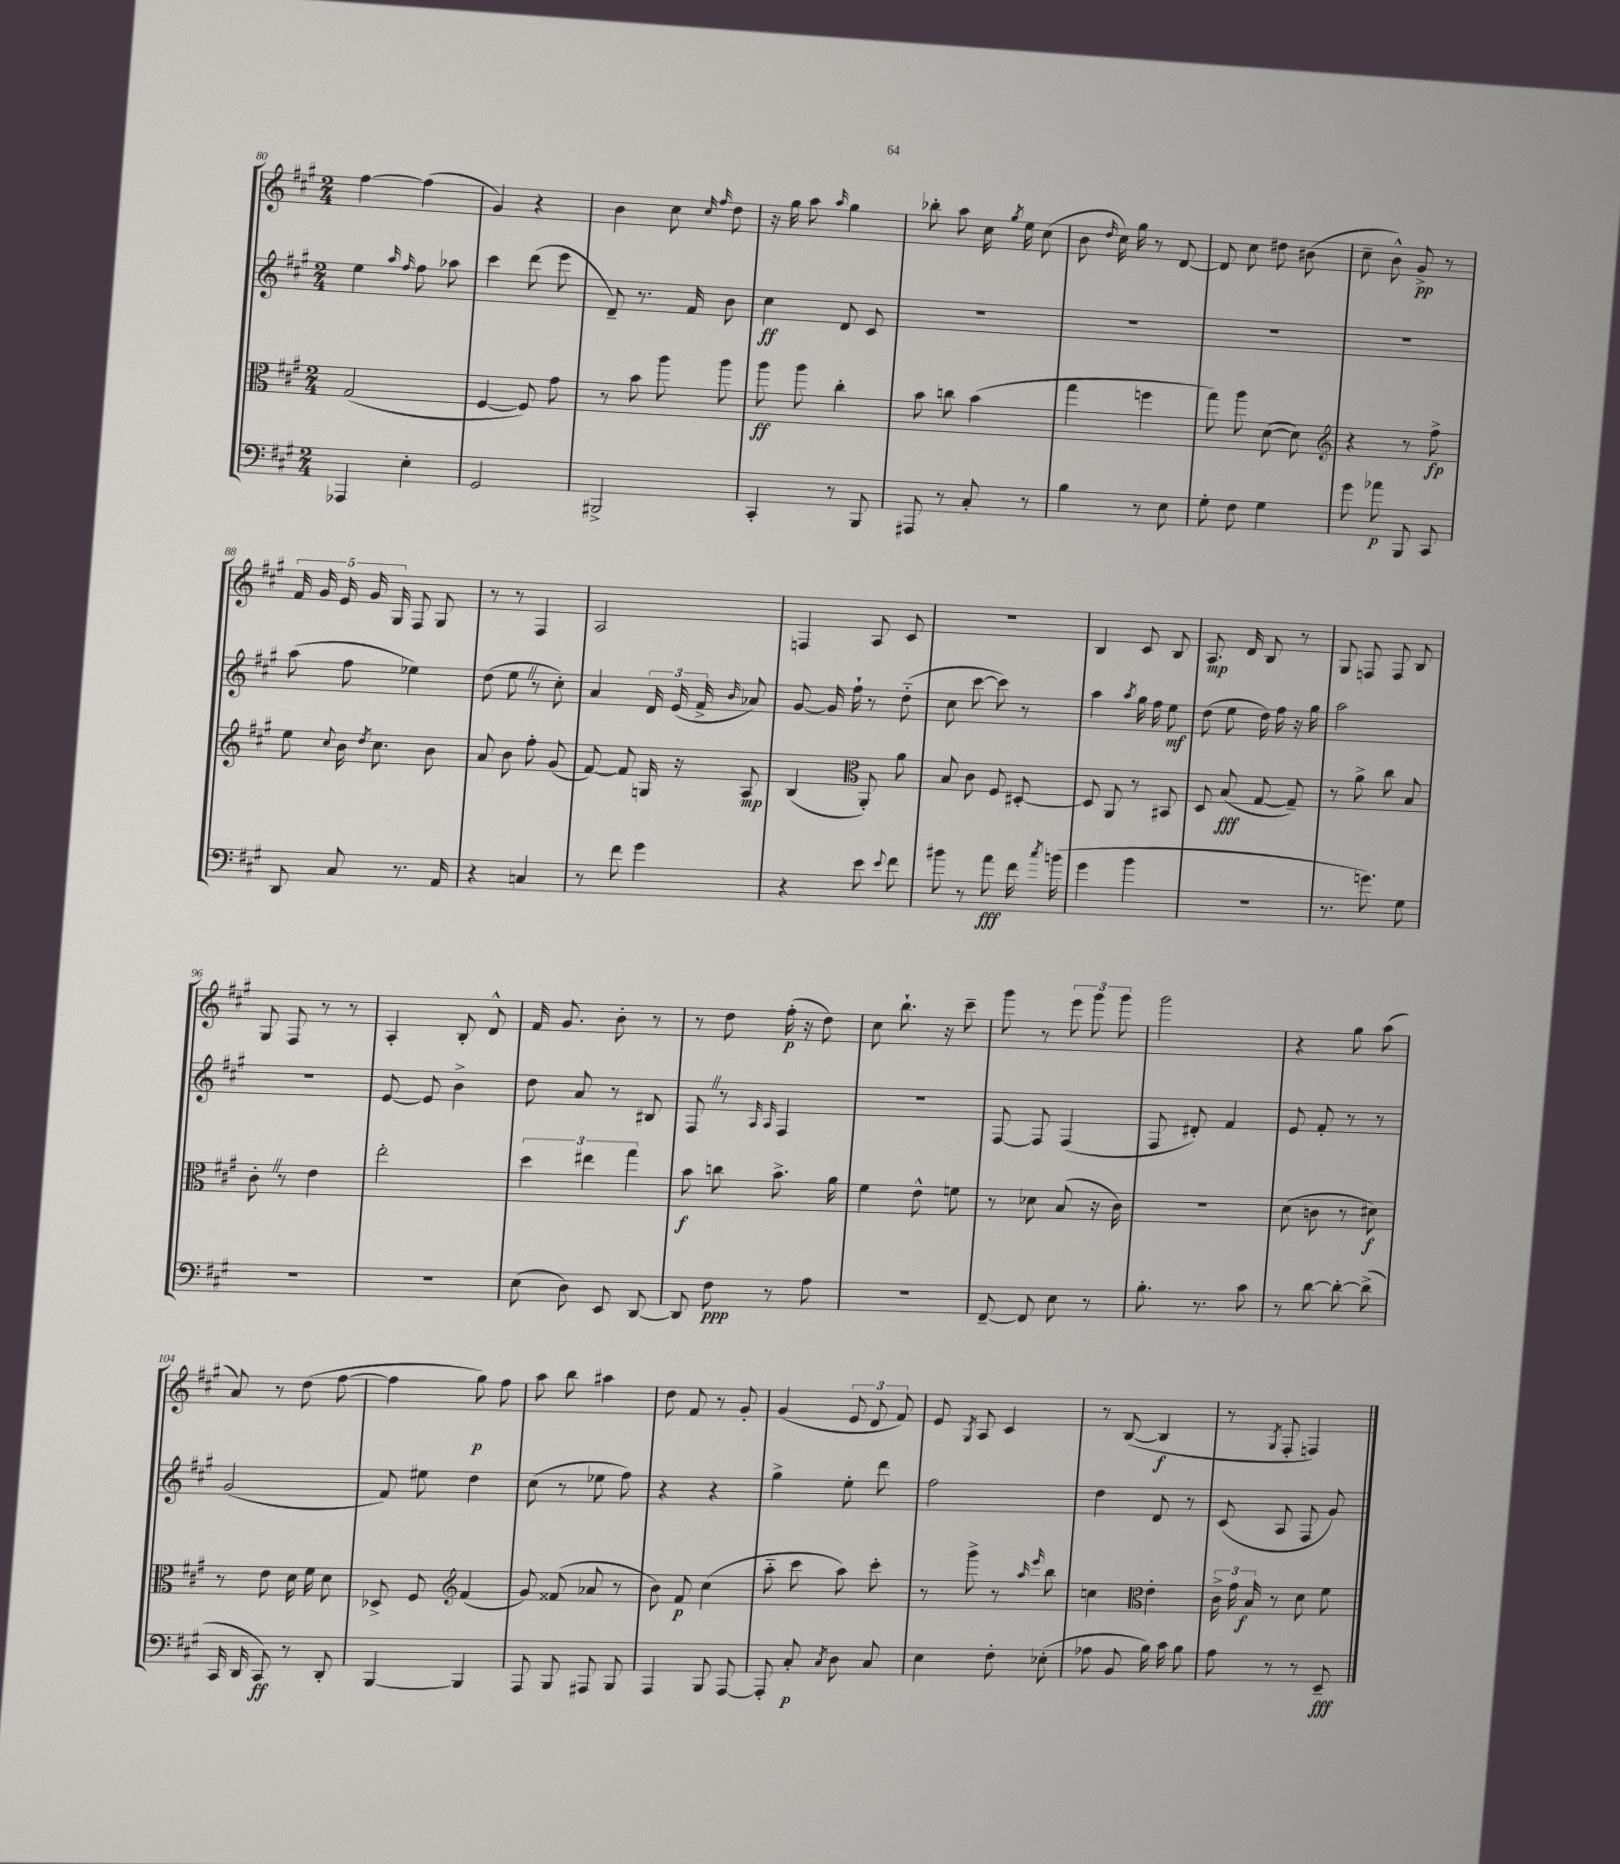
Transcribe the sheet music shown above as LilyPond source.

<<
\new StaffGroup <<
\new Staff = "s0" {
    \clef treble \key a \major \numericTimeSignature \time 2/4
    \autoBeamOff fis''4~ fis''4( |
    gis'4) r4 |
    b'4 cis''8 \grace { cis''16 fis''16 } d''8 |
    r16 gis''16 a''8 \grace { a''16 } gis''4 |
    bes''8-. a''8 cis''16 \acciaccatura { gis''8 } e''16 cis''8( |
    b'8 \grace { d''16 } cis''16) gis''16 r8 d'8~ |
    d'8 cis''8 dis''8 bis'8( |
    cis''8-- b'8-^) gis'8->\pp r8 |
    \tuplet 5/4 { fis'16 gis'16 e'16 gis'16 gis16 } fis8 gis8 |
    r8 r8 fis4 |
    a2 |
    f4 a8 cis'8 |
    R2 |
    b4 cis'8 b8 |
    a8.\mp d'16 b8 r8 |
    gis8 f8 f8 b8 |
    gis8 fis8 r8 r8 |
    a4-. b8-. d'8-^ |
    fis'16 gis'8. b'8-. r8 |
    r8 d''8 fis''16-.\p( r16 d''8) |
    cis''8 b''8.-! r16 cis'''8-- |
    gis'''8 r8 \tuplet 3/2 { e'''8 gis'''8 gis'''8 } |
    gis'''2 |
    r4 gis''8 a''8( |
    a'8) r8 d''8( fis''8~ |
    fis''4 gis''8\p) fis''8 |
    a''8 b''8 ais''4 |
    d''8 fis'8 r8 gis'8-. |
    gis'4( \tuplet 3/2 { e'8 d'8 fis'8) } |
    e'8 \acciaccatura { gis8 } a8 cis'4 |
    r8 b8~( b4\f |
    r8 \acciaccatura { gis8 } fis8-. f4) \bar "|." |
}
\new Staff = "s1" {
    \clef treble \key a \major \numericTimeSignature \time 2/4
    \autoBeamOff e''4 \grace { a''16 fis''16 } fis''8 aes''8 |
    cis'''4 d'''8( e'''8 |
    d'8--) r8. fis'16 b'8 |
    cis''4\ff d'8 cis'8 |
    R2 |
    R2 |
    R2 |
    R2 |
    a''8( fis''8 ees''4) |
    d''8( e''8 \once \override BreathingSign.text = \markup { \musicglyph "scripts.caesura.straight" } \breathe r8 cis''8-.) |
    a'4 \tuplet 3/2 { d'16 e'16( fis'16-> } \grace { b'16 } aes'8) |
    gis'8~ gis'16 fis''16-! r8 d''8-_( |
    cis''8 cis'''8~ cis'''8) r8 |
    a''4 \acciaccatura { a''8 } gis''16 fis''16 e''8\mf |
    d''8( e''8 d''16) fis''16 r16 gis''16 |
    a''2 |
    r2 |
    e'8~ e'8 b'4-> |
    d''8 a'8 r8 bis8 |
    fis8 \once \override BreathingSign.text = \markup { \musicglyph "scripts.caesura.straight" } \breathe r8 \grace { a16 a16 } fis4 |
    R2 |
    fis8~ fis8 fis4( |
    fis8 dis'8-.) fis'4 |
    e'8 fis'8-. r8 r8 |
    gis'2( |
    fis'8) eis''8 d''4 |
    cis''8( r8 ees''8 fis''8) |
    r4 r4 |
    gis''4-> e''8-. d'''8 |
    fis''2 |
    d''4 d'8 r8 |
    cis'8( a8 fis8 gis'8) \bar "|." |
}
\new Staff = "s2" {
    \clef alto \key a \major \numericTimeSignature \time 2/4
    \autoBeamOff gis2( |
    fis4~ fis8) gis'8 |
    r8 b'8 a''8 a''8 |
    a''8\ff a''8 cis''4-. |
    b'8 c''8 b'4( |
    gis''4 f''4 |
    gis''8) a''8 d'8~( d'8) |
    \clef treble r4 r8 fis''8->\fp |
    e''8 \appoggiatura { cis''8 } b'16 \acciaccatura { d''8 } cis''8. b'8 |
    a'8 b'8 fis''8-. gis'8( |
    fis'8~) fis'8 g16 r16 a8\mp |
    b4( \clef alto a,8-.) a'8 |
    b8 cis'8 fis8 dis8~-. |
    dis8 a,8 r8 bis,8 |
    d8 b8\fff( gis8~ gis8--) |
    r8 a'8-> cis''8 b8 |
    cis'8-. \once \override BreathingSign.text = \markup { \musicglyph "scripts.caesura.straight" } \breathe r8 e'4 |
    e''2-. |
    \tuplet 3/2 { d''4 eis''4 gis''4 } |
    b'8\f c''8 b'8.-> a'16 |
    fis'4 e'8-^ f'8 |
    r8 des'8 b8( r16 cis'16) |
    R2 |
    d'8( c'8 r8 dis'8\f) |
    r8 e'8 d'16 fis'16 d'8 |
    des8-> fis8 \clef treble fis'4( |
    gis'8) fisis'8( aes'8 r8 |
    b'8) fis'8\p cis''4( |
    a''8-_ cis'''8 a''8) cis'''8-. |
    r8 gis'''8-> r8 \grace { a''16 e'''16 } b''8 |
    c''4 \clef alto e'4-. |
    \tuplet 3/2 { cis'16-> gis'16 b16\f } r8 d'8 fis'8 \bar "|." |
}
\new Staff = "s3" {
    \clef bass \key a \major \numericTimeSignature \time 2/4
    \autoBeamOff aes,,4 e4-. |
    gis,2 |
    bis,,2-> |
    cis,4-. r8 b,,8 |
    ais,,8 r8 cis8-. r8 |
    b4 r8 e8 |
    gis8-. fis8 gis4 |
    gis'8 aes'8\p b,,8 cis,8 |
    d,8 cis8 r8. a,16 |
    r4 c4 |
    r8 fis'8 gis'4 |
    r4 e'8 \appoggiatura { e'8 } fis'8 |
    bis'8 r8 a'8\fff fis'16 \acciaccatura { cis''8 } b'16( |
    gis'4 b'4 |
    R2 |
    r8. g'8.) gis8 |
    R2 |
    R2 |
    e8( d8) e,8 d,8~ |
    d,8 fis8\ppp r8 a8 |
    R2 |
    fis,8~-- fis,8 e8 r8 |
    b8.-. r8. cis'8 |
    r8 d'8~ d'8~-. d'8->( |
    cis,16 d,16 cis,8\ff) r8 d,8-. |
    b,,4~ b,,4 |
    a,,8 b,,8 ais,,8 b,,8 |
    a,,4 b,,8 a,,8~ |
    a,,8-. cis8-.\p \acciaccatura { cis8 } d8 cis8 |
    e4 fis8-. ees8-.( |
    aes8 b,8 b16) cis'16 b8 |
    a8 r8 r8 e,8--\fff \bar "|." |
}
>>
>>
\layout { \context { \Score currentBarNumber = #80 } }
